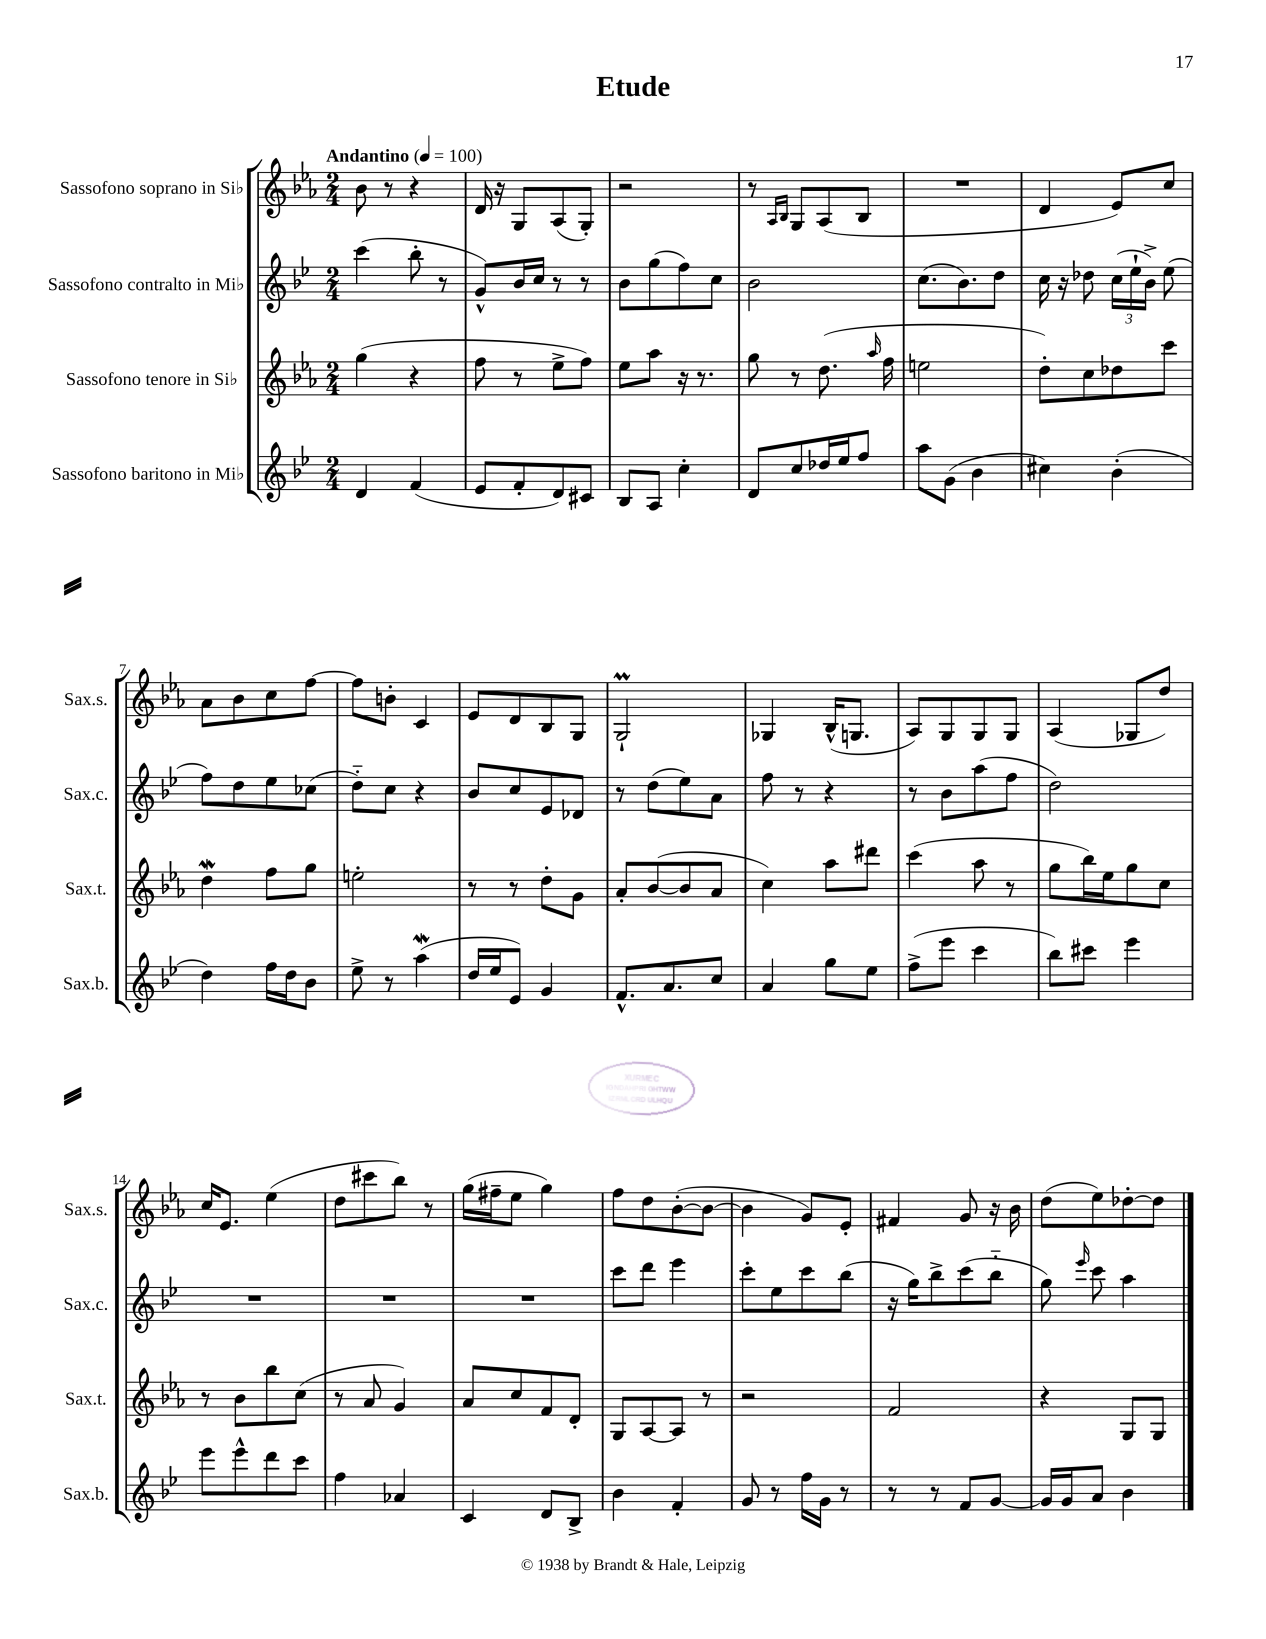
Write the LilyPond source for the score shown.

\header { title = "Etude" }
<<
\new StaffGroup <<
\new Staff = "s0" \with { instrumentName = "Sassofono soprano in Sib" shortInstrumentName = "Sax.s." } {
    \clef treble \key ees \major \numericTimeSignature \time 2/4 \tempo "Andantino" 4 = 100
    \autoBeamOff bes'8 r8 r4 |
    d'16 r16 g8[ aes8( g8]-.) |
    r2 |
    r8 \grace { aes16[ bes16] } g8[ aes8( bes8] |
    R2 |
    d'4 ees'8[) c''8] |
    aes'8[ bes'8 c''8 f''8]~ |
    f''8[ b'8]-. c'4 |
    ees'8[ d'8 bes8 g8] |
    g2-!\prall |
    ges4 bes16[-^( g8.] |
    aes8[) g8 g8 g8] |
    aes4( ges8[ d''8]) |
    c''16[ ees'8.] ees''4( |
    d''8[ cis'''8 bes''8]) r8 |
    g''16[( fis''16-- ees''8] g''4) |
    f''8[ d''8 bes'8~-.( bes'8]~ |
    bes'4 g'8[) ees'8]-. |
    fis'4 g'8 r16 bes'16 |
    d''8[( ees''8) des''8~-. des''8] \bar "|." |
}
\new Staff = "s1" \with { instrumentName = "Sassofono contralto in Mib" shortInstrumentName = "Sax.c." } {
    \clef treble \key bes \major \numericTimeSignature \time 2/4
    \autoBeamOff c'''4( bes''8-. r8 |
    g'8[-^) bes'16 c''16] r8 r8 |
    bes'8[ g''8( f''8) c''8] |
    bes'2 |
    c''8.[( bes'8.) d''8] |
    c''16 r16 des''8 \tuplet 3/2 { c''16[( ees''16-! bes'16]->) } ees''8( |
    f''8[) d''8 ees''8 ces''8]( |
    d''8[-_) c''8] r4 |
    bes'8[ c''8 ees'8 des'8] |
    r8 d''8[( ees''8) a'8] |
    f''8 r8 r4 |
    r8 bes'8[ a''8( f''8] |
    d''2) |
    R2 |
    R2 |
    R2 |
    c'''8[ d'''8] ees'''4 |
    c'''8[-. ees''8 c'''8 bes''8]( |
    r16 g''16[) bes''8-> c'''8( bes''8]-_ |
    g''8) \grace { ees'''16 } c'''8 a''4 \bar "|." |
}
\new Staff = "s2" \with { instrumentName = "Sassofono tenore in Sib" shortInstrumentName = "Sax.t." } {
    \clef treble \key ees \major \numericTimeSignature \time 2/4
    \autoBeamOff g''4( r4 |
    f''8 r8 ees''8[-> f''8]) |
    ees''8[ aes''8] r16 r8. |
    g''8 r8 d''8.( \grace { aes''16 } f''16 |
    e''2 |
    d''8[-.) c''8 des''8 c'''8] |
    d''4\mordent f''8[ g''8] |
    e''2-. |
    r8 r8 d''8[-. g'8] |
    aes'8[-. bes'8~( bes'8 aes'8] |
    c''4) aes''8[ dis'''8] |
    c'''4( aes''8 r8 |
    g''8[ bes''16) ees''16 g''8 c''8] |
    r8 bes'8[ bes''8 c''8]( |
    r8 aes'8 g'4) |
    aes'8[ c''8 f'8 d'8]-. |
    g8[ aes8~ aes8] r8 |
    r2 |
    f'2 |
    r4 g8[ g8] \bar "|." |
}
\new Staff = "s3" \with { instrumentName = "Sassofono baritono in Mib" shortInstrumentName = "Sax.b." } {
    \clef treble \key bes \major \numericTimeSignature \time 2/4
    \autoBeamOff d'4 f'4( |
    ees'8[ f'8-. d'8) cis'8] |
    bes8[ a8] c''4-. |
    d'8[ c''8 des''16 ees''16 f''8] |
    a''8[ g'8]( bes'4 |
    cis''4) bes'4-.( |
    d''4) f''16[ d''16 bes'8] |
    ees''8-> r8 a''4\mordent( |
    d''16[ ees''16 ees'8]) g'4 |
    f'8.[-^ a'8. c''8] |
    a'4 g''8[ ees''8] |
    f''8[->( ees'''8] c'''4 |
    bes''8[) cis'''8] ees'''4 |
    ees'''8[ ees'''8-^ d'''8 c'''8] |
    f''4 aes'4 |
    c'4 d'8[ bes8]-> |
    bes'4 f'4-. |
    g'8 r8 f''16[ g'16] r8 |
    r8 r8 f'8[ g'8]~ |
    g'16[ g'16 a'8] bes'4 \bar "|." |
}
>>
>>
